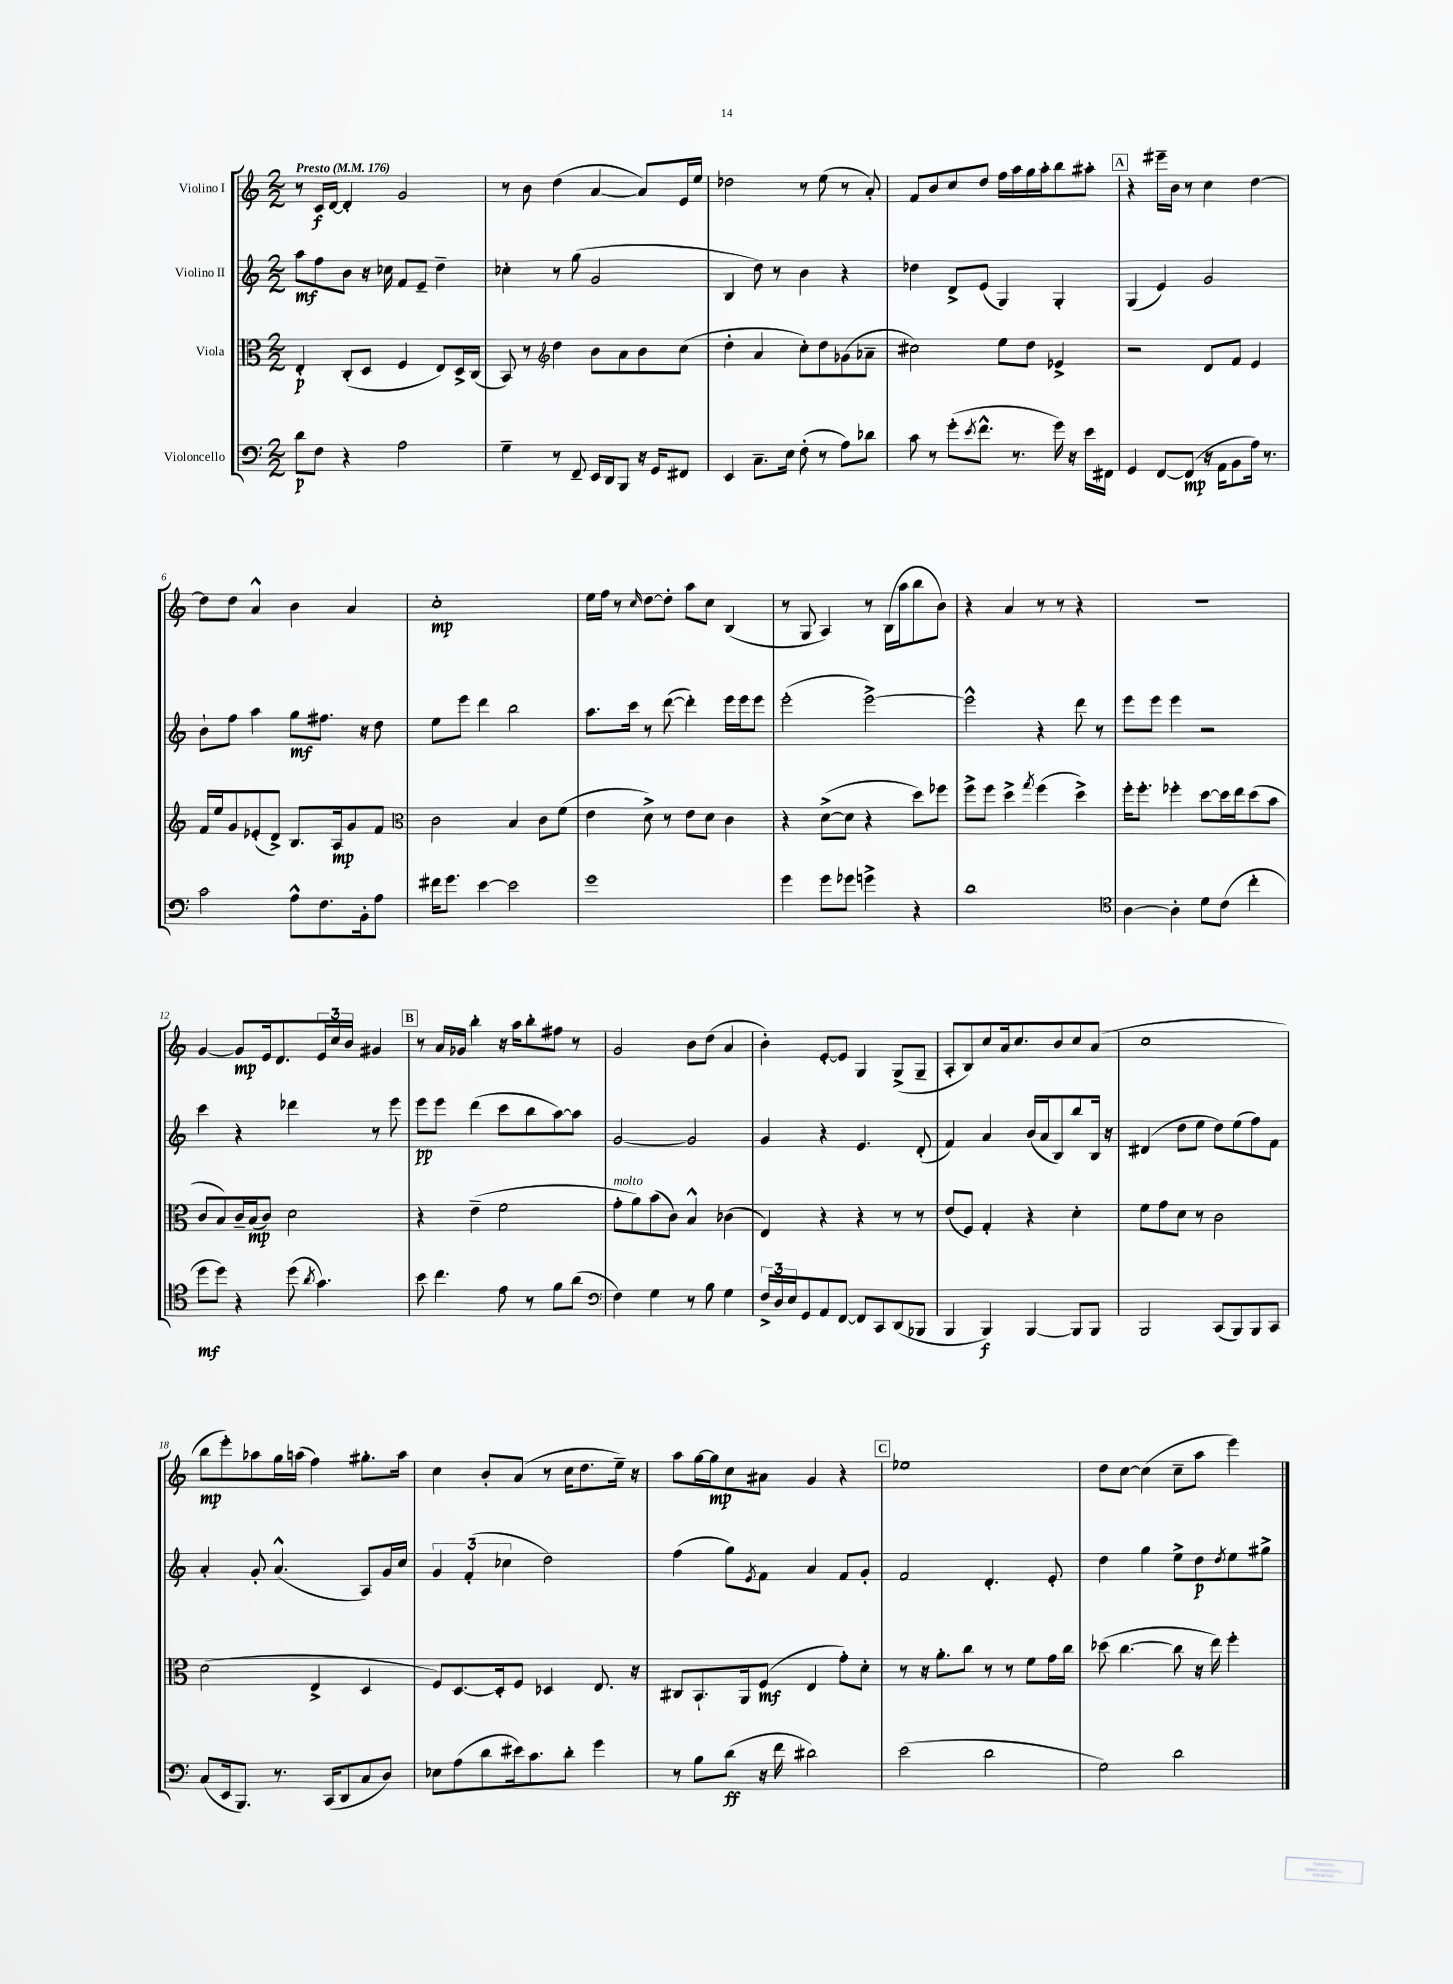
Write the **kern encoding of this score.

**kern	**kern	**kern	**kern
*staff4	*staff3	*staff2	*staff1
*clefF4	*clefC3	*clefG2	*clefG2
*k[]	*k[]	*k[]	*k[]
*M2/2	*M2/2	*M2/2	*M2/2
*MM176	*MM176	*MM176	*MM176
8d	4E'	8aa	8r
8F	.	8ff	16c
.	.	.	[16d
4r	(8C'	8b	4d']
.	8D	16r	.
.	.	16cc-	.
2A	4F	8f	2g
.	.	8e~	.
.	8E)	4dd~	.
.	16D^	.	.
.	(16C	.	.
=	=	=	=
4G~	8BB)	4cc-'	8r
.	8r	.	8b
*	*clefG2	*	*
8r	4dd	8r	(4dd
8FF~	.	(8gg	.
16EE	8b	2g	[4a
16DD	.	.	.
8BBB	8a	.	.
16r	8b	.	8a])
16GG	.	.	.
8FF#	(8cc	.	16e
.	.	.	16ee
=	=	=	=
4EE	4dd'	4B	2dd-
8.C~	4a	8dd)	.
.	.	8r	.
16E	.	.	.
(8F'	8cc')	4b	8r
8r	8dd	.	(8ee
8A)	(8g-	4r	8r
8d-	8a-~	.	8a')
=	=	=	=
8c	2cc#)	4dd-	8f
8r	.	.	8b
(8g'	.	8d^	8cc
8qe	.	.	.
8.f^^	.	(8e	8dd
.	8ee	4G)	16ff
8.r	.	.	16aa
.	8dd	.	16gg
.	.	.	16aa'
16g)	4e-^	4G'	8bb
16r	.	.	.
16e	.	.	8aa#'
16FF#	.	.	.
=	=	=	=
4GG	2r	(4G	4r
[8FF	.	4e)	16eee#~
.	.	.	16b
(8FF]	.	.	8r
16r	8d	2g	4cc
16AA	.	.	.
8BB	8f	.	.
16A)	4e	.	[4dd
8.r	.	.	.
=	=	=	=
2c	16f	8b`	8dd]
.	16ee	.	.
.	8g	8ff	8dd
.	(8e-'	4aa	4a^^
.	8d^)	.	.
8A^^	8.B	8gg	4b
8.F	.	8.ff#	.
.	16A	.	.
.	8g	.	4a
16BB'	.	16r	.
8A	8f	8dd	.
=	=	=	=
*	*clefC3	*	*
16f#	2c	8ee	1cc'
8.g	.	.	.
.	.	8eee	.
[4e	.	4ddd	.
2e]	4B	2bb	.
.	8c	.	.
.	(8f	.	.
=	=	=	=
1g	4e	8.aa	16ee
.	.	.	16ff
.	.	.	8r
.	.	16ccc	.
.	.	.	16qqcc
.	8d^)	8r	[8dd
.	8r	([8ddd	8dd']
.	8e	4ddd'])	8aa
.	8d	.	8cc
.	4c	16eee	(4B
.	.	16eee	.
.	.	8eee	.
=	=	=	=
4g	4r	(2eee'	8r
.	.	.	8G
8g	([8d^	.	4A)
8g-	8d]	.	.
4g^	4r	[2eee^)	8r
.	.	.	(16B
.	.	.	16aa
4r	8dd)	.	8bb
.	8ff-	.	8b)
=	=	=	=
1d	8ff^	2eee^^]	4r
.	8ff	.	.
.	4dd^	.	4a
.	8qgg	.	.
.	(4ff	4r	8r
.	.	.	8r
.	4dd^)	8ddd	4r
.	.	8r	.
=	=	=	=
*clefC4	*	*	*
[4A	16ff'	8eee	1r
.	8.ff'	.	.
.	.	8eee	.
4A']	4ff-'	4eee	.
8d	[8dd	2r	.
(8c	16dd]	.	.
.	16ee	.	.
4cc'	(8dd	.	.
.	8b	.	.
=	=	=	=
8dd	8c	4ccc	[4g
8dd)	8B)	.	.
4r	16c~	4r	8g]
.	(16B	.	.
.	8c)	.	16e
.	.	.	8.d
(8dd	2d	4ddd-	.
8qa	.	.	.
4.g)	.	.	24e
.	.	.	24cc
.	.	.	24b
.	.	8r	4g#
.	.	8eee	.
=	=	=	=
8b	4r	8eee	8r
4.cc	.	8eee	16a
.	.	.	16g-
.	(4e~	(4ddd	4bb'
8e	2f	8ccc	16r
.	.	.	16aa
8r	.	8bb	8bb'
8f	.	[8aa)	8ff#
(8a	.	8aa]	8r
=	=	=	=
*clefF4	*	*	*
4F)	8g'	[2g	2g
.	8a)	.	.
4G	(8b	.	.
.	8c)	.	.
8r	4B^^	2g]	8b
8B	.	.	(8dd
4G	(4c-	.	4a
=	=	=	=
24F^	4E)	4g	4b')
24D	.	.	.
24E	.	.	.
8GG	.	.	.
8AA	4r	4r	[8e'
[8FF	.	.	8e]
8FF]	4r	4.e	4G
8CC	.	.	.
(8DD	8r	.	(8G^
8BBB-	8r	(8d'	8G~
=	=	=	=
4BBB	(8e	4f)	8A'
.	8F)	.	8B)
4BBB)	4G'	4a	8cc
.	.	.	16a
.	.	.	8.cc
[4BBB	4r	(16b	.
.	.	16a	.
.	.	8B)	8b
8BBB]	4d'	8bb	8cc
8BBB	.	16B	(8a
.	.	16r	.
=	=	=	=
2BBB	8f	(4d#	1cc
.	8g	.	.
.	8d	8dd	.
.	8r	8ee	.
(8CC	2c	8dd)	.
8BBB)	.	(8ee	.
8BBB	.	8ff)	.
8CC	.	8f	.
=	=	=	=
(8C	(2d	4a'	8bb
16EE	.	.	8eee')
8.BBB)	.	.	.
.	.	8g'	8aa-
8.r	.	(4.a^^	16gg
.	.	.	(16aa
.	4E^	.	4ff)
(16CC	.	.	.
8DD	.	.	.
8C	4D	8A)	8.gg#'
8D)	.	16g	.
.	.	16cc	16aa
=	=	=	=
8E-	8F)	6g	4cc
(8A	[8.D	.	.
.	.	(6f'	.
8d	.	.	8b'
.	16D']	.	.
.	.	6cc-	.
16e#)	8F	.	(8a
8.c	.	.	.
.	4D-	2dd)	8r
8d'	.	.	16cc
.	.	.	8.dd
4g	8.E	.	.
.	.	.	16ee~)
.	16r	.	16r
=	=	=	=
8r	8C#	(4ff	8aa
8B	8.BB`	.	[16gg
.	.	.	16gg]
(8d	.	8gg)	8cc
.	16AA	.	.
.	.	8qe	.
16r	(8F	8f	8a#
16f	.	.	.
2d#)	4E	4a	4g
.	8g')	8f	4r
.	8d'	8g'	.
=	=	=	=
(2e	8r	2f	1ee-
.	16r	.	.
.	8.a'	.	.
.	8cc	.	.
2d	8r	4.d'	.
.	8r	.	.
.	8f	.	.
.	16g	8e'	.
.	16cc	.	.
=	=	=	=
2G)	(8dd-	4dd	8dd
.	[4.cc	.	[8cc
.	.	4gg	(4cc]
2d	8cc]	8ee^	8cc~
.	16r	8dd	8aa
.	16ee)	.	.
.	.	8qdd	.
.	4ff'	8ee	4eee)
.	.	8gg#^	.
==	==	==	==
*-	*-	*-	*-
